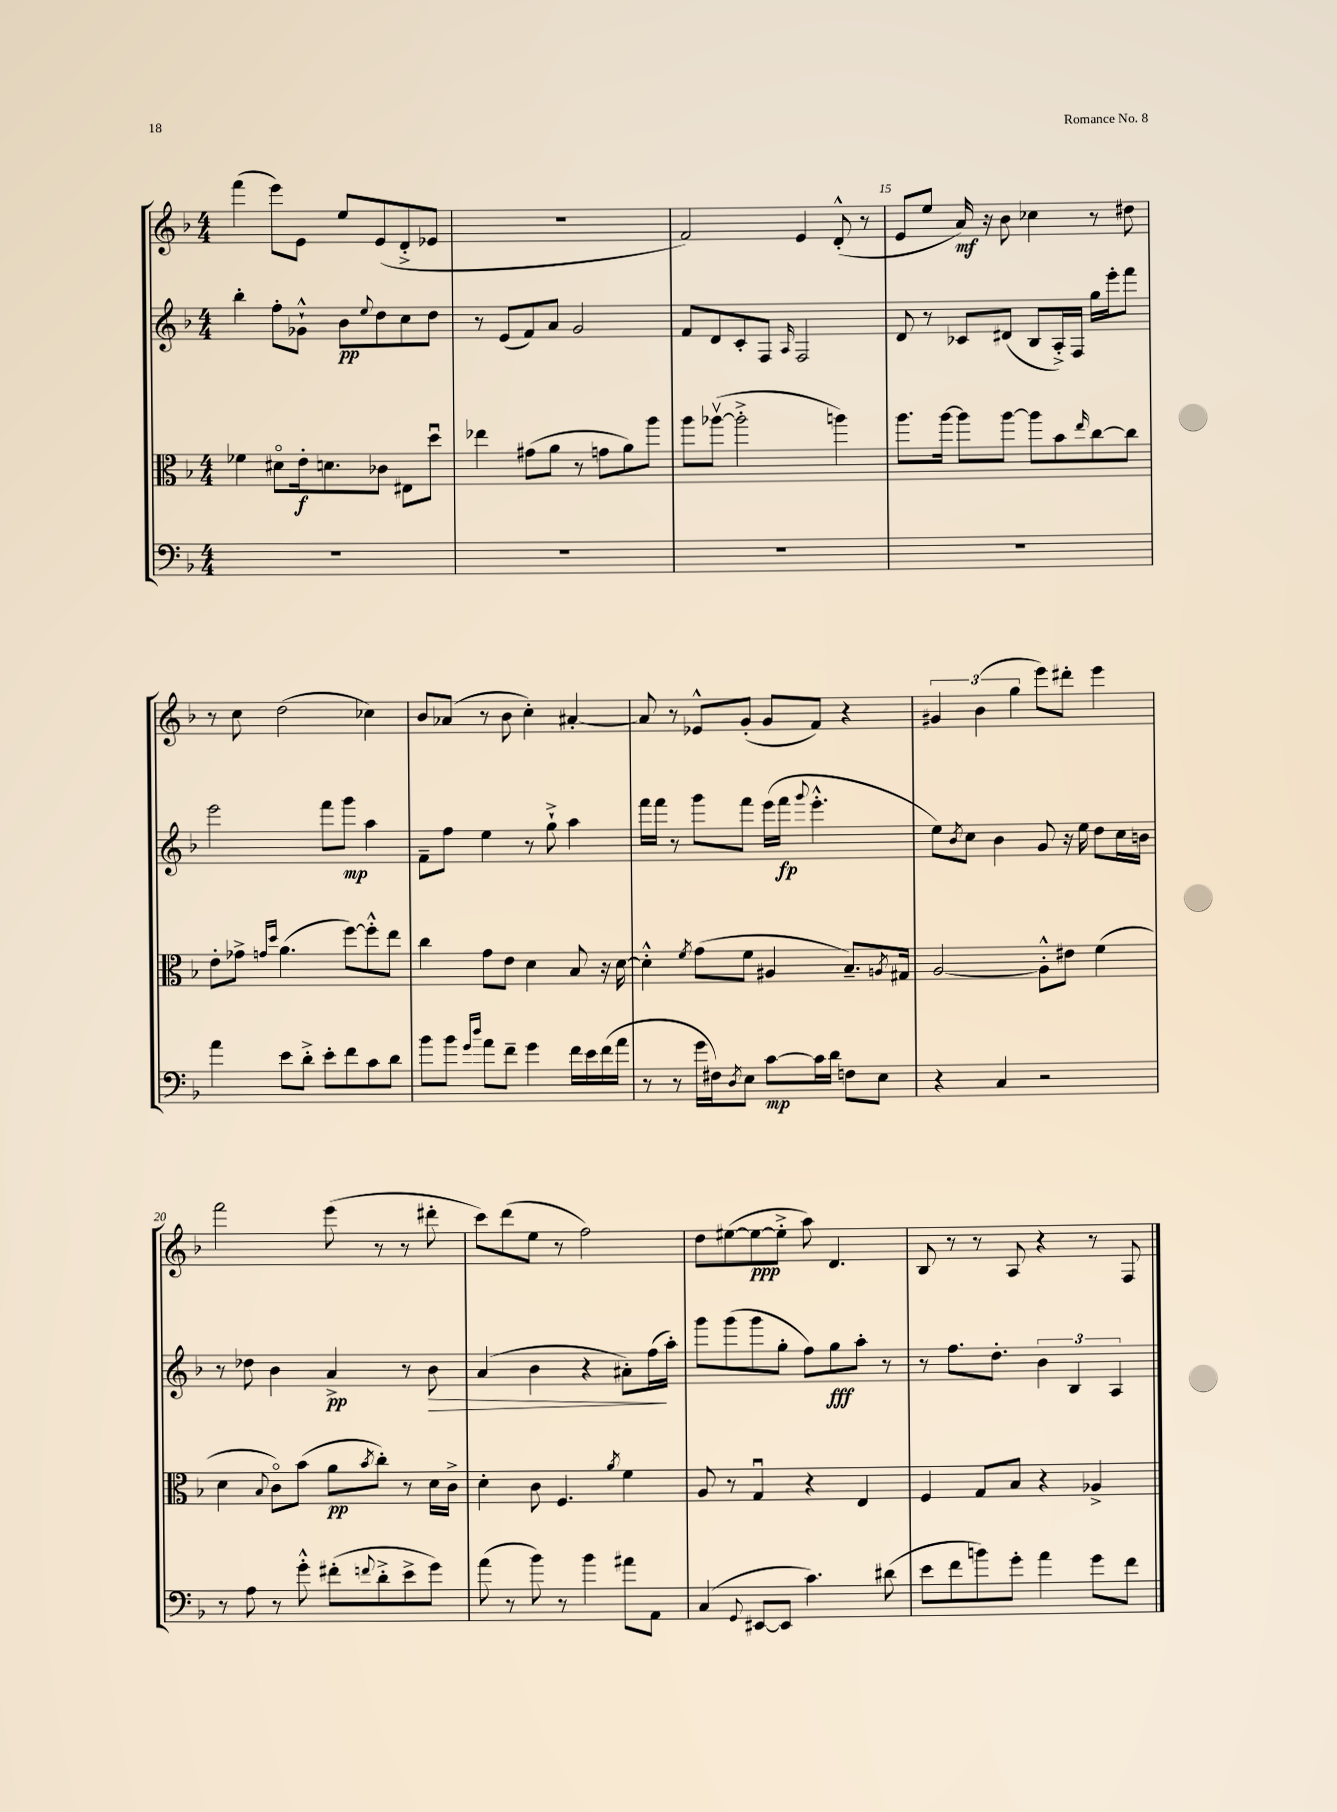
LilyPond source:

<<
\new StaffGroup <<
\new Staff = "s0" {
    \clef treble \key f \major \numericTimeSignature \time 4/4
    f'''4( e'''8) e'8 e''8 e'8( d'8-.-> ees'8 |
    R1 |
    f'2) e'4 d'8-.-^( r8 |
    e'8 e''8 a'16\mf) r16 bes'8 ces''4 r8 dis''8 |
    r8 c''8 d''2( ces''4) |
    bes'8 aes'8( r8 bes'8 c''4-.) ais'4~-. |
    ais'8 r8 ees'8-^ g'8-.( g'8 f'8) r4 |
    \tuplet 3/2 { gis'4 bes'4( g''4 } e'''8) dis'''8-. e'''4 |
    f'''2 e'''8( r8 r8 dis'''8-. |
    c'''8) d'''8( e''8 r8 f''2) |
    d''8 eis''8~( eis''8~\ppp eis''8-.-> a''8) d'4. |
    bes8 r8 r8 a8 r4 r8 f8 \bar "|." |
}
\new Staff = "s1" {
    \clef treble \key f \major \numericTimeSignature \time 4/4
    bes''4-. f''8-. ges'8-!-^ bes'8\pp \appoggiatura { e''8 } d''8 c''8 d''8 |
    r8 e'8( f'8) a'8 g'2 |
    f'8 d'8 c'8-. f8 \grace { a16 } f2 |
    d'8 r8 ces'8 dis'8( bes8 a16-.->) f16 g''16 e'''16-. f'''8 |
    e'''2 f'''8 g'''8\mp a''4 |
    f'8-- f''8 e''4 r8 g''8-!-> a''4 |
    f'''16 f'''16 r8 g'''8 f'''8 e'''16( f'''16\fp \appoggiatura { g'''8 } e'''4.-.-^ |
    e''8) \acciaccatura { bes'8 } c''8 bes'4 g'8 r16 e''16 d''8 c''16 b'16 |
    r8 des''8 bes'4 a'4->\pp r8 bes'8\> |
    a'4( bes'4 r4 ais'8-.) f''16\!( a''16-.) |
    g'''8 g'''8( g'''8 g''8-. f''8) g''8\fff a''8-. r8 |
    r8 f''8. d''8.-. \tuplet 3/2 { bes'4 bes4 a4 } \bar "|." |
}
\new Staff = "s2" {
    \clef alto \key f \major \numericTimeSignature \time 4/4
    fes'4 dis'8\flageolet e'16-.\f d'8. ces'8 eis8 d''8\downbow |
    ees''4 gis'8( a'8 r8 g'8 a'8) a''8 |
    a''8 aes''8~\upbow( aes''2-.-> a''4) |
    a''8. a''16~ a''8 a''8~ a''8 bes'8 \grace { e''16 } c''8~ c''8 |
    e'8-. ges'8-> \grace { g'16 d''16 } a'4.( f''8~) f''8-.-^ e''8 |
    c''4 g'8 e'8 d'4 bes8 r16 d'16~ |
    d'4-.-^ \acciaccatura { f'8 } g'8( f'8 ais4 bes8.--) \acciaccatura { a8 } gis16 |
    a2~ a8-.-^ eis'8 f'4( |
    d'4 \appoggiatura { bes8 } c'8\flageolet) bes'8( a'8\pp \acciaccatura { bes'8 } c''8-.) r8 d'16 c'16-> |
    d'4-. c'8 f4. \acciaccatura { a'8 } f'4 |
    a8 r8 g4\downbow r4 e4 |
    f4 g8 bes8 r4 aes4-> \bar "|." |
}
\new Staff = "s3" {
    \clef bass \key f \major \numericTimeSignature \time 4/4
    R1 |
    R1 |
    R1 |
    R1 |
    a'4 e'8 d'8-.-> e'8-. f'8 c'8 d'8 |
    bes'8 bes'8 \grace { g'16 d''16 } a'8 f'8-- g'4 f'16 e'16 f'16( a'16 |
    r8 r8 g'16 fis16) \acciaccatura { d8 } e8 c'8~\mp c'16 d'16 f8 e8 |
    r4 c4 r2 |
    r8 a8 r8 g'8-.-^ fis'8-.( \appoggiatura { f'8 } d'8-.-> e'8-> g'8) |
    a'8( r8 bes'8) r8 bes'4 ais'8 a,8 |
    c4( \appoggiatura { g,8 } eis,8~ eis,8 c'4.) dis'8( |
    e'8 f'8 b'8) g'8-. a'4 g'8 f'8 \bar "|." |
}
>>
>>
\layout { \context { \Score currentBarNumber = #12 \override BarNumber.break-visibility = ##(#f #t #t) barNumberVisibility = #(every-nth-bar-number-visible 5) } }
